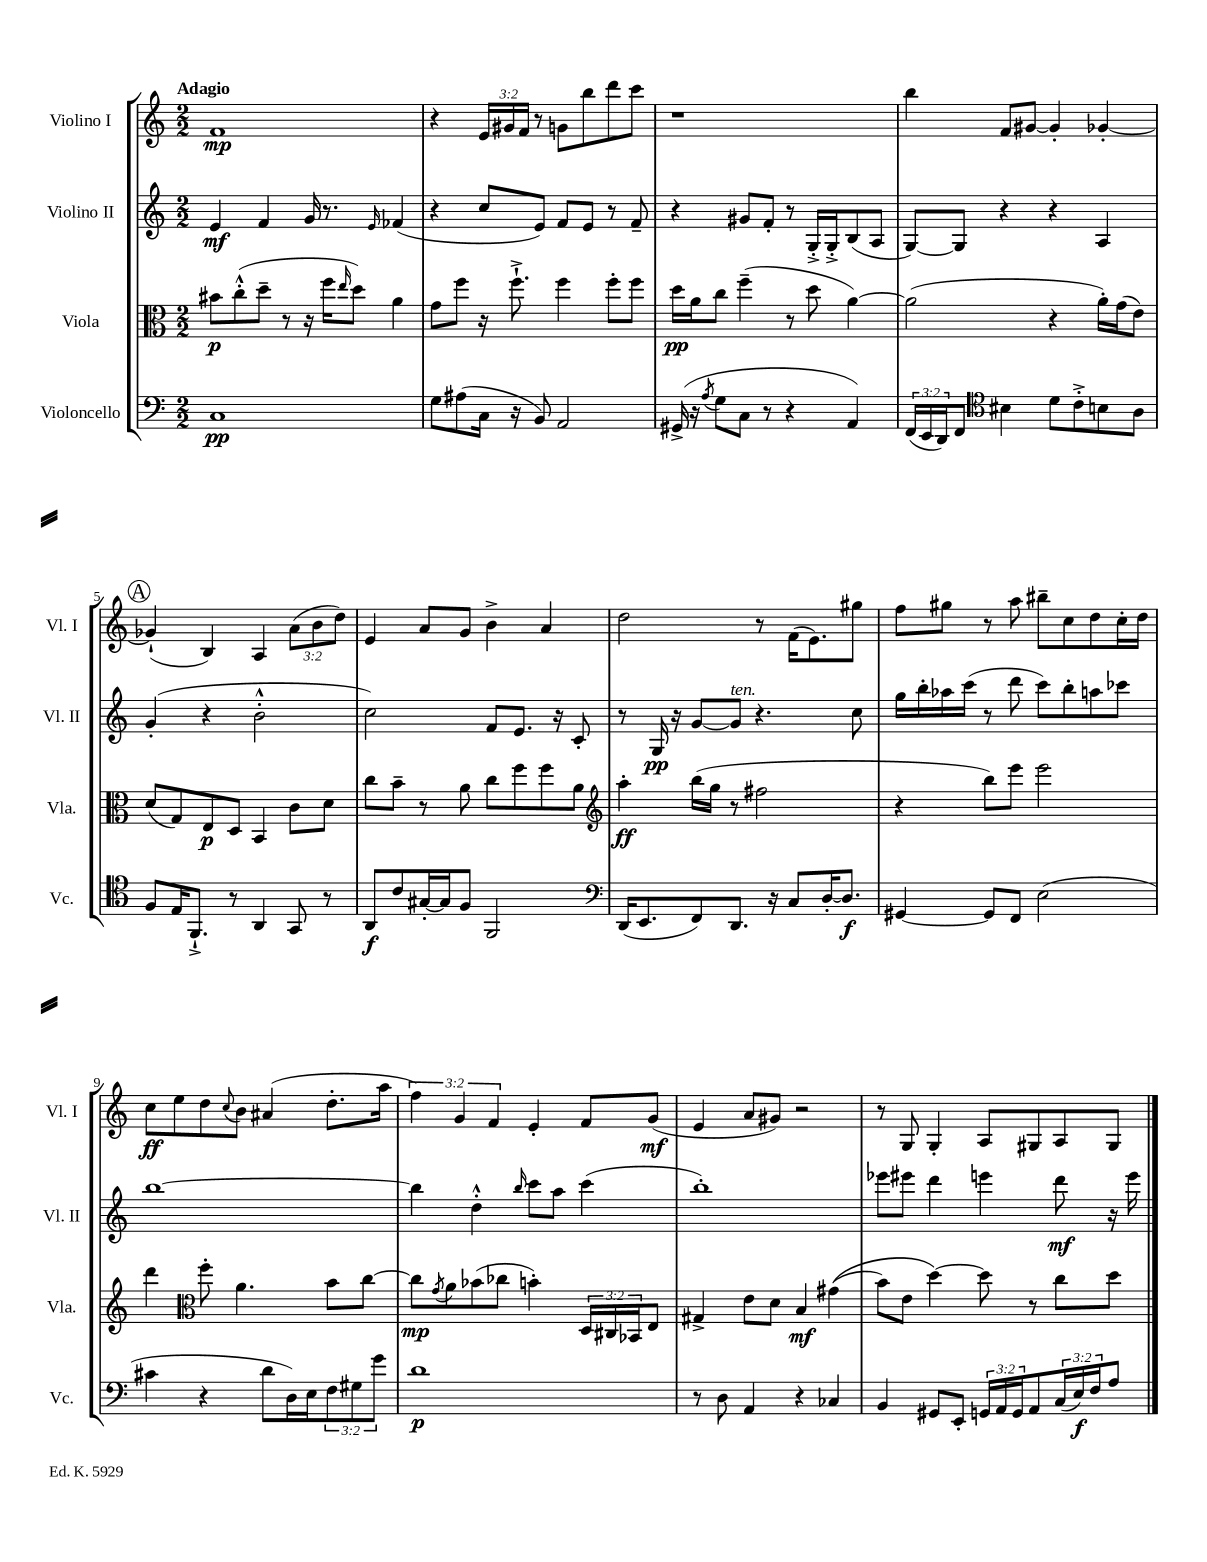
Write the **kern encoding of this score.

**kern	**dynam	**kern	**dynam	**kern	**dynam	**kern	**dynam
*part4	*part4	*part3	*part3	*part2	*part2	*part1	*part1
*staff4	*staff4	*staff3	*staff3	*staff2	*staff2	*staff1	*staff1
*I"Violoncello	*	*I"Viola	*	*I"Violino II	*	*I"Violino I	*
*I'Vc.	*	*I'Vla.	*	*I'Vl. II	*	*I'Vl. I	*
*clefF4	*	*clefC3	*	*clefG2	*	*clefG2	*
*k[]	*	*k[]	*	*k[]	*	*k[]	*
*M2/2	*	*M2/2	*	*M2/2	*	*M2/2	*
=1	=1	=1	=1	=1	=1	=1	=1
!	!	!	!	!	!	!LO:TX:a:B:t=Adagio	!
1C	pp	8b#X\L	p	4e/	mf	1f	mp
.	.	(8cc'^^\	.	.	.	.	.
.	.	8dd~\J	.	4f/	.	.	.
.	.	8r	.	.	.	.	.
.	.	16r	.	16g/	.	.	.
.	.	16ff\KL	.	8.r	.	.	.
.	.	16qqee/	.	.	.	.	.
.	.	8dd\J)	.	.	.	.	.
.	.	.	.	16qqe/	.	.	.
.	.	4a\	.	(4f-X/	.	.	.
=2	=2	=2	=2	=2	=2	=2	=2
8G\L	.	8g\L	.	4r	.	4r	.
(8A#X\	.	8ff\J	.	.	.	.	.
16C\Jk	.	16r	.	8cc/L	.	24e/LL	.
.	.	.	.	.	.	24g#X/	.
16r	.	8.ff`^\	.	.	.	.	.
.	.	.	.	.	.	24f/JJ	.
8BB/)	.	.	.	8e/J)	.	8r	.
2AA/	.	4ff\	.	8f/L	.	8gn\L	.
.	.	.	.	8e/J	.	8bb\	.
.	.	8ff'\L	.	8r	.	8ddd\	.
.	.	8ff\J	.	8f~/	.	8ccc\J	.
=3	=3	=3	=3	=3	=3	=3	=3
(16GG#X^/	.	16dd\LL	pp	4r	.	1r	.
16r	.	16a\J	.	.	.	.	.
8qA/	.	.	.	.	.	.	.
8G\L	.	8cc\J	.	.	.	.	.
8C\J	.	(4ff~\	.	8g#X/L	.	.	.
8r	.	.	.	8f'/J	.	.	.
4r	.	8r	.	8r	.	.	.
.	.	8dd\	.	16G'^/LL	.	.	.
.	.	.	.	16G'^/J	.	.	.
4AA/)	.	[4a\)	.	(8B/	.	.	.
.	.	.	.	8A/J	.	.	.
=4	=4	=4	=4	=4	=4	=4	=4
(24FF/LL	.	(2a\]	.	[8G/L)	.	4bb\	.
24EE/	.	.	.	.	.	.	.
24DD/J)	.	.	.	.	.	.	.
8FF/J	.	.	.	8G/J]	.	.	.
*clefC4	*	*	*	*	*	*	*
4B#X\	.	.	.	4r	.	8f/L	.
.	.	.	.	.	.	[8g#X/J	.
8d\L	.	4r	.	4r	.	4g#'/]	.
8c'^\	.	.	.	.	.	.	.
8Bn\	.	16a'\LL)	.	4A/	.	[4g-X'/	.
.	.	(16g\J	.	.	.	.	.
8A\J	.	8e\J)	.	.	.	.	.
!!LO:LB:g=z
!!LO:REH:place=s1:t=A
=5	=5	=5	=5	=5	=5	=5	=5
8F/L	.	(8d/L	.	(4g'/	.	(4g-X`/]	.
16E/K	.	8G/)	.	.	.	.	.
8.FF`^/J	.	.	.	.	.	.	.
.	.	8E/	p	4r	.	4B/)	.
8r	.	8D/J	.	.	.	.	.
4AA/	.	4BB/	.	2b'^^\	.	4A/	.
8GG/	.	8c\L	.	.	.	(12a\L	.
.	.	.	.	.	.	12b\	.
8r	.	8d\J	.	.	.	.	.
.	.	.	.	.	.	12dd\J)	.
=6	=6	=6	=6	=6	=6	=6	=6
8AA/L	f	8cc\L	.	2cc\)	.	4e/	.
8c/	.	8b~\J	.	.	.	.	.
[16G#X'/L	.	8r	.	.	.	8a/L	.
16G#/J]	.	.	.	.	.	.	.
8F/J	.	8a\	.	.	.	8g/J	.
2FF/	.	8cc\L	.	8f/L	.	4b^\	.
.	.	8ff\	.	8.e/J	.	.	.
.	.	8ff\	.	.	.	4a/	.
.	.	.	.	16r	.	.	.
.	.	8a\J	.	8c'/	.	.	.
=7	=7	=7	=7	=7	=7	=7	=7
*clefF4	*	*clefG2	*	*	*	*	*
(16DD/KL	.	4aa'\	ff	8r	.	2dd\	.
8.EE/	.	.	.	.	.	.	.
.	.	.	.	16G/	pp	.	.
.	.	.	.	16r	.	.	.
8FF/)	.	(16bb\LL	.	[8g/L	.	.	.
.	.	16gg\JJ	.	.	.	.	.
!	!	!	!	!LO:TX:a:i:t=ten.	!	!	!
8.DD/J	.	8r	.	8g/J]	.	.	.
.	.	2ff#X\	.	4.r	.	8r	.
16r	.	.	.	.	.	.	.
8C/L	.	.	.	.	.	(16f\KL	.
.	.	.	.	.	.	8.e\)	.
[16D'/K	.	.	.	.	.	.	.
8.D/J]	f	.	.	.	.	.	.
.	.	.	.	8cc\	.	8gg#X\J	.
=8	=8	=8	=8	=8	=8	=8	=8
[4GG#X/	.	4r	.	16gg\LL	.	8ff\L	.
.	.	.	.	16bb'\	.	.	.
.	.	.	.	16aa-X\	.	8gg#X\J	.
.	.	.	.	(16ccc\JJ	.	.	.
8GG#/L]	.	8bb\L)	.	8r	.	8r	.
8FF/J	.	8eee\J	.	8ddd\	.	8aa\	.
(2E\	.	2eee\	.	8ccc\L)	.	8bb#X~\L	.
.	.	.	.	8bb'\	.	8cc\	.
.	.	.	.	8aan\	.	8dd\	.
.	.	.	.	8ccc-X\J	.	16cc'\L	.
.	.	.	.	.	.	16dd\JJ	.
!!LO:LB:g=z
=9	=9	=9	=9	=9	=9	=9	=9
4c#X\	.	4ddd\	.	[1bb	.	8cc\L	ff
.	.	.	.	.	.	8ee\	.
*	*	*clefC3	*	*	*	*	*
4r	.	8ff'\	.	.	.	8dd\	.
.	.	.	.	.	.	8qqcc/	.
.	.	4.a\	.	.	.	8b\J	.
8d\L	.	.	.	.	.	(4a#X/	.
16D\L)	.	.	.	.	.	.	.
16E\J	.	.	.	.	.	.	.
12F\	.	8b\L	.	.	.	8.dd'\L	.
12G#X\	.	.	.	.	.	.	.
.	.	[8cc\J	.	.	.	.	.
12g\J	.	.	.	.	.	.	.
.	.	.	.	.	.	16aa\Jk	.
=10	=10	=10	=10	=10	=10	=10	=10
1d	p	8cc\L]	mp	4bb\]	.	6ff\)	.
.	.	8qg/	.	.	.	.	.
.	.	8a\	.	.	.	.	.
.	.	.	.	.	.	6g/	.
.	.	(8b-X\	.	4dd'^^\	.	.	.
.	.	.	.	.	.	6f/	.
.	.	8cc-X\J	.	.	.	.	.
.	.	.	.	16qqbb/	.	.	.
.	.	4bn'\)	.	8ccc\L	.	4e'/	.
.	.	.	.	8aa\J	.	.	.
.	.	24D/LL	.	(4ccc\	.	8f/L	.
.	.	24C#X/	.	.	.	.	.
.	.	24BB-X/J	.	.	.	.	.
.	.	8E/J	.	.	.	(8g/J	mf
=11	=11	=11	=11	=11	=11	=11	=11
8r	.	4G#X^/	.	1bb')	.	4e/	.
8D\	.	.	.	.	.	.	.
4AA/	.	8e\L	.	.	.	8a/L	.
.	.	8d\J	.	.	.	8g#X/J)	.
4r	.	4B/	mf	.	.	2r	.
4C-X/	.	((4g#X\	.	.	.	.	.
=12	=12	=12	=12	=12	=12	=12	=12
4BB/	.	8b\L)	.	8eee-X\L	.	8r	.
.	.	8e\J	.	8eee#X\J	.	8G/	.
8GG#X/L	.	[4dd\)	.	4ddd\	.	4G'/	.
8EE'/J	.	.	.	.	.	.	.
24GGn/LL	.	8dd\]	.	4eeen\	.	8A/L	.
24AA/	.	.	.	.	.	.	.
24GG/J	.	.	.	.	.	.	.
8AA/	.	8r	.	.	.	8G#X/	.
(24C/L	.	8cc\L	.	8ddd\	mf	8A/	.
24E/)	f	.	.	.	.	.	.
24F/J	.	.	.	.	.	.	.
8A/J	.	8dd\J	.	16r	.	8G#/J	.
.	.	.	.	16eee\	.	.	.
==	==	==	==	==	==	==	==
*-	*-	*-	*-	*-	*-	*-	*-
